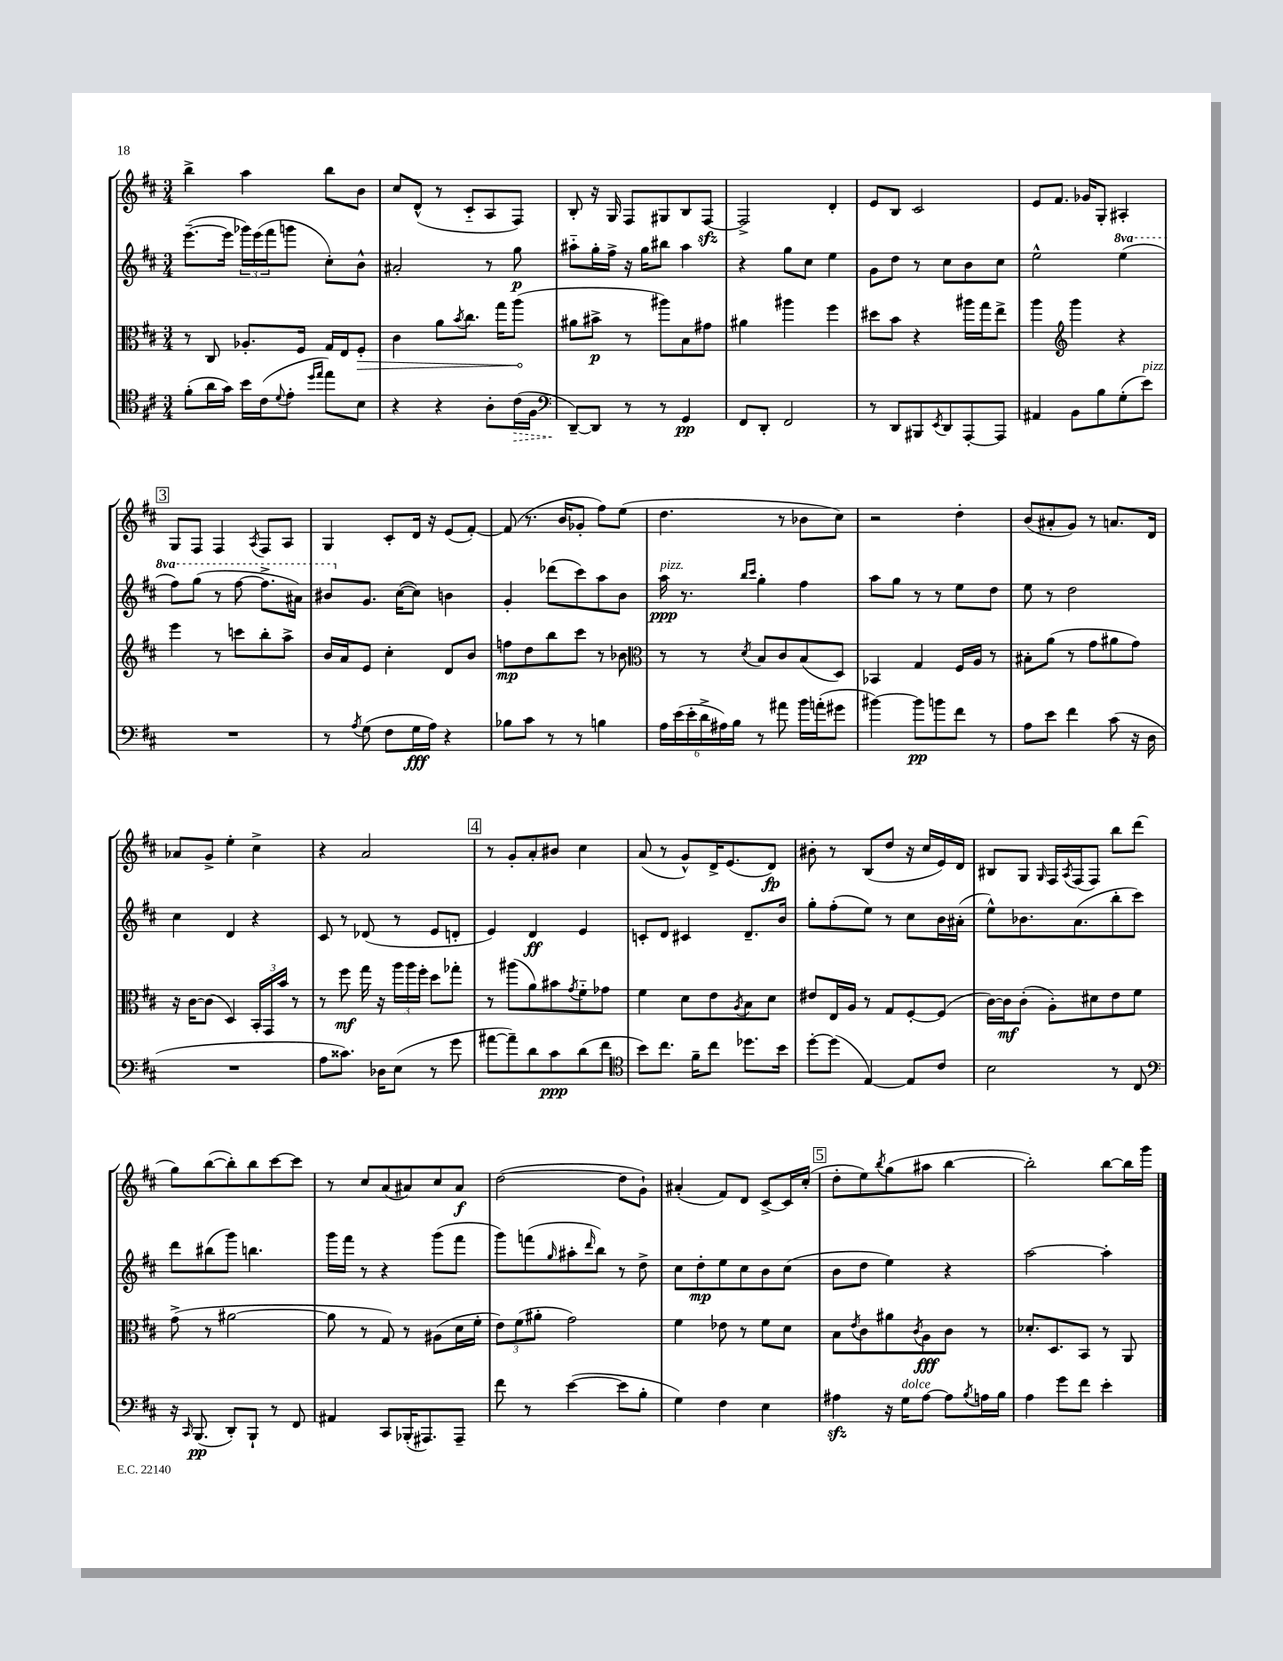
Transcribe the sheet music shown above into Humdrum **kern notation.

**kern	**kern	**kern	**kern
*staff4	*staff3	*staff2	*staff1
*clefC4	*clefC3	*clefG2	*clefG2
*k[f#c#]	*k[f#c#]	*k[f#c#]	*k[f#c#]
*M3/4	*M3/4	*M3/4	*M3/4
(8f#'	8r	([8.eee~	4bb^
16a	8C#	.	.
16g)	.	16eee]	.
16b	8.A-'	24ggg-)	4aa
.	.	(24eee	.
(16c#	.	.	.
.	.	24fff#	.
8qqd	.	.	.
8e'	.	8ggg	.
.	16F#	.	.
16qqdd	.	.	.
16qqee	.	.	.
8ee)	16G	8cc#')	8bb
.	16E	.	.
8B	8F#'	8b^^	8b
=	=	=	=
4r	4c#	2a#'	8cc#
.	.	.	(8d^^
4r	8a	.	8r
.	8qb	.	.
.	8.cc#	.	8c#'~
8A'	.	8r	8A
.	16gg	.	.
(16c#	(8aa	8gg	8F#)
16F#	.	.	.
=	=	=	=
*clefF4	*	*	*
[8DD~)	8a#	8aa#'~	8B'
8DD]	8b#^	16gg'	16r
.	.	16ff#^	16G
8r	8r	16r	8F#
.	.	16gg	.
8r	8aa#)	8bb#	8G#
4GG	8B	4aa#	8B
.	8g#	.	[8F#
=	=	=	=
8FF#	4a#	4r	2F#^]
8DD'	.	.	.
2FF#	4aa#	8gg	.
.	.	8cc#	.
.	4ff#	4ee	4d'
=	=	=	=
8r	8dd#	8g	8e
8DD	8b	8dd	8B
8BBB#	4r	8r	2c#
8qEE	.	.	.
8DD	.	8cc#	.
[8AAA'	16aa#	8b	.
.	16gg	.	.
8AAA]	8ee^	8cc#	.
=	=	=	=
4AA#	4aa	2ee^^	8e
.	.	.	8.f#
*	*clefG2	*	*
8BB	4ggg	.	.
.	.	.	16g-
8B	.	.	8G'
(8G'	4r	(4eee	4A#'
8e)	.	.	.
=	=	=	=
2.r	4eee	8fff#)	8G
.	.	(8ggg	8F#
.	8r	8r	4F#
.	8ccc	[8fff#	.
.	.	.	8qA
.	8bb'	8.fff#^]	8F#
.	8aa^	.	8A
.	.	16aa#)	.
=	=	=	=
8r	16b	8bb#	4G
.	16a	.	.
8qA	.	.	.
(8G	8e	8.g	.
8F#	4cc#'	.	8c#'
.	.	([16cc#	.
16G	.	8cc#])	16d
16A)	.	.	16r
4r	8d	4b	(8e
.	8b	.	[8f#')
=	=	=	=
8B-	8ff	4g'	(8f#]
8c#	8dd	.	8.r
8r	8bb	(8ddd-	.
.	.	.	16b
8r	8ccc#	8ccc#)	8g-'
4B	8r	8aa	8ff#)
.	8b-	8b	(8ee
=	=	=	=
*	*clefC3	*	*
24A	8r	16aa	4.dd
(24e	.	.	.
.	.	8.r	.
24e'	.	.	.
24d^	8r	.	.
24A#)	.	.	.
24B	.	.	.
.	.	16qqbb	.
.	8qd	16qqccc#	.
8r	8B	4gg'	.
8a#	8c#	.	8r
16b	(8B	4ff#	8b-
(16a'	.	.	.
8g#	8D)	.	8cc#)
=	=	=	=
[4b#)	4BB-	8aa	2r
.	.	8gg	.
8b#]	4G	8r	.
8b	.	8r	.
8f#	16F#	8ee	4dd'
.	16A	.	.
8r	8r	8dd	.
=	=	=	=
8A	8B#'	8ee	(8b
8e	(8a	8r	8a#'
4f#	8r	2dd	8g)
.	8g	.	8r
(8c#	8a#	.	8.a
16r	8g)	.	.
16D	.	.	16d
=	=	=	=
2.r	16r	4cc#	8a-
.	[16c#	.	.
.	(8c#]	.	8g^
.	4D)	4d	4ee'
.	24BB'	4r	4cc#^
.	24GG	.	.
.	24b	.	.
.	8r	.	.
=	=	=	=
8A	8r	8c#	4r
8.c##)	8ff#	8r	.
.	16gg	(8d-	2a
16D-	16r	.	.
(8E	24aa	8r	.
.	24aa	.	.
.	24ff#'	.	.
8r	8dd	8e	.
8g	8gg-'	8d'	.
=	=	=	=
[8a#	8r	4e)	8r
8a#~])	(8aa#	.	8g'
8d	8a)	4d	8a'
8c#	8b#	.	8b#
.	8qg	.	.
(8d	8f#'~	4e	4cc#
8f#	8g-	.	.
=	=	=	=
*clefC4	*	*	*
8b)	4f#	8c'	(8a
8.cc#	.	8d	8r
.	8d	4c#	8g^^)
16f#~	.	.	.
8cc#	8e	.	16d^
.	.	.	(8.e
.	8qA	.	.
8.dd-	8B	8.d~	.
.	8d	.	8d)
16b	.	16b	.
=	=	=	=
[8dd'	8e#	8gg'	8b#'
(8dd]	16E	(8ff#'	8r
.	16A	.	.
[4E)	8r	8ee)	(8B
.	8G	8r	8dd
8E]	[8F#'	8cc#	16r
.	.	.	16cc#
8c#	(8F#]	16b	16e)
.	.	(16a#'	16d
=	=	=	=
2B	[16c#)	8ee^^)	8B#
.	16c#]	.	.
.	(8c#'	8.b-	8G
.	.	.	16qqG
.	8A')	.	16F#
.	.	.	8qA
.	.	(8.a	(16F#
.	8d#	.	8F#)
8r	8e	8bb'	8bb
8C#	8f#	8ccc#)	(8ddd
=	=	=	=
*clefF4	*	*	*
16r	(8g^	8ddd	8gg)
16qqCC#	.	.	.
(8.BBB	.	.	.
.	8r	(8bb#	([8bb
8DD')	[2a#	8ggg)	8bb'])
8BBB`	.	4.bb	8bb
8r	.	.	[8ccc#
8FF#	.	.	8ccc#]
=	=	=	=
4AA#	8a#]	16ggg	8r
.	.	16fff#	.
.	8r	8r	8cc#
8CC#	8G)	4r	(8a
(16BBB-'	8r	.	8a#)
8.AAA#)	.	.	.
.	(8A#	(8ggg	8cc#
8AAA#~	16d	8fff#	8a#
.	16f#'	.	.
=	=	=	=
8f#	12e)	8ggg)	([2dd
.	(12f#	.	.
8r	.	(8fff	.
.	12a#'	.	.
.	.	16qqgg	.
([4e	2g)	8aa#'	.
.	.	16qqddd	.
.	.	8bb)	.
8e]	.	8r	8dd]
8B'	.	8dd^	8g`)
=	=	=	=
4G)	4f#	8cc#	(4a#'
.	.	8dd'	.
4F#	8e-	8ee	8f#)
.	8r	8cc#	8d
4E	8f#	8b	[8c#^
.	8d	(8cc#	16c#]
.	.	.	(16cc#'
=	=	=	=
4A#	8B	8b	8dd'
.	8qe	.	.
.	8c#	8dd	8ee)
.	.	.	8qbb
16r	8a#	4ee)	(8gg
16G	.	.	.
.	8qc#	.	.
[8A#	8A	.	8aa#
8A#]	8c#	4r	[4bb
8qB	.	.	.
16A	8r	.	.
16B	.	.	.
=	=	=	=
4A	8.d-'	[2aa	2bb'])
.	8.D	.	.
8g	.	.	.
8f#	8BB	.	.
4e'	8r	4aa']	[8bb
.	8AA	.	16bb]
.	.	.	16ggg
==	==	==	==
*-	*-	*-	*-
